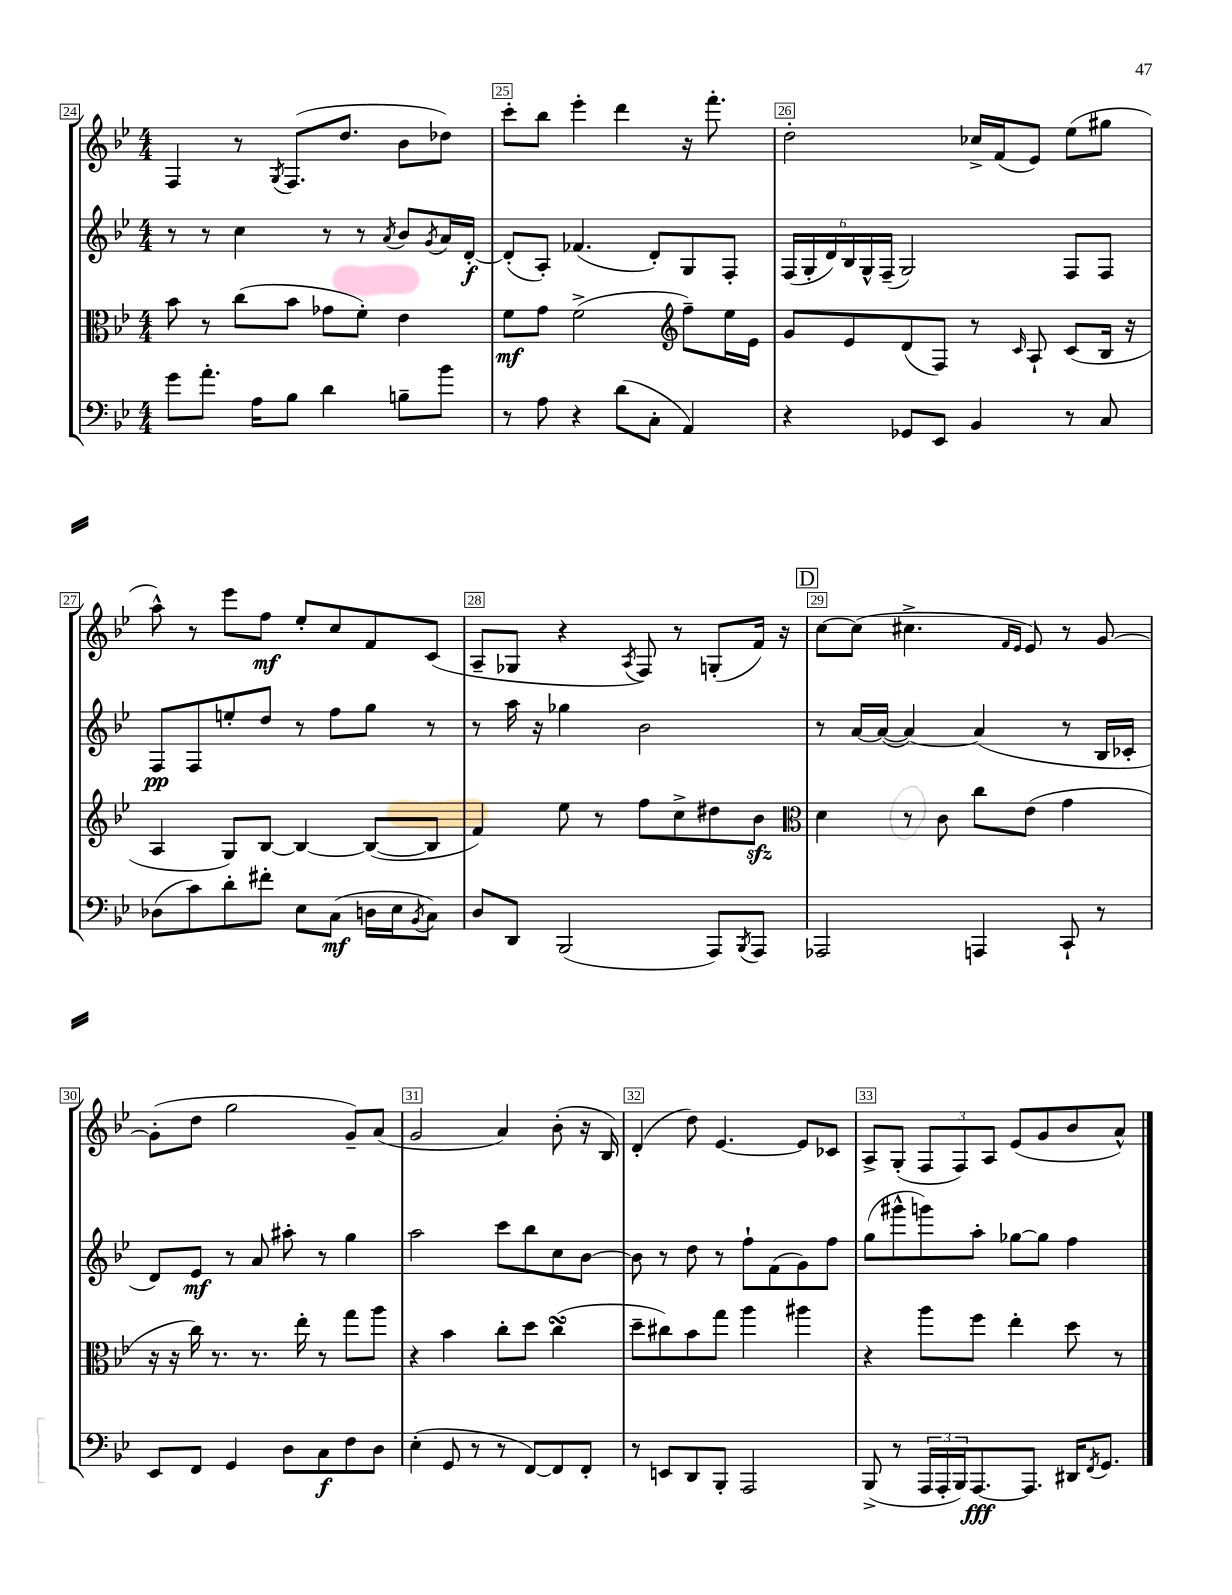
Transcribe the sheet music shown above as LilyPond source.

<<
\new StaffGroup <<
\new Staff = "s0" {
    \clef treble \key bes \major \numericTimeSignature \time 4/4
    f4 r8 \acciaccatura { g8 } f8.( d''8. bes'8 des''8) |
    c'''8-. bes''8 ees'''4-. d'''4 r16 f'''8.-. |
    d''2-. ces''16-> f'16( ees'8) ees''8( gis''8 |
    a''8-^) r8 ees'''8 f''8\mf ees''8-. c''8 f'8 c'8( |
    a8-- ges8 r4 \acciaccatura { a8 } f8) r8 g8-.( f'16) r16 |
    \mark \markup { \box "D" } c''8~ c''8( cis''4.-> \grace { f'16 ees'16 } ees'8) r8 g'8~ |
    g'8-.( d''8 g''2 g'8--) a'8( |
    g'2 a'4) bes'8-.( r16 bes16) |
    d'4-.( d''8) ees'4.~ ees'8 ces'8 |
    a8-> g8-.( \tuplet 3/2 { f8 f8) a8 } ees'8( g'8 bes'8 a'8-^) \bar "|." |
}
\new Staff = "s1" {
    \clef treble \key bes \major \numericTimeSignature \time 4/4
    r8 r8 c''4 r8 r8 \acciaccatura { a'8 } bes'8 \acciaccatura { g'8 } a'16 d'16~-.\f |
    d'8-.( a8-.) fes'4.( d'8-.) g8 f8-. |
    \tuplet 6/4 { f16( g16-. d'16) bes16 g16-^ f16--( } g2) f8 f8 |
    f8\pp f8 e''8-. d''8 r8 f''8 g''8 r8 |
    r8 a''16 r16 ges''4 bes'2 |
    \mark \markup { \box "D" } r8 a'16~ a'16~( a'4~) a'4( r8 bes16 ces'16-. |
    d'8) ees'8\mf r8 a'8 ais''8-. r8 g''4 |
    a''2 c'''8 bes''8 c''8 bes'8~ |
    bes'8 r8 d''8 r8 f''8-! f'8( g'8) f''8 |
    g''8( gis'''8-^ g'''8) a''8-. ges''8~ ges''8 f''4 \bar "|." |
}
\new Staff = "s2" {
    \clef alto \key bes \major \numericTimeSignature \time 4/4
    bes'8 r8 c''8( bes'8 ges'8 f'8-.) ees'4 |
    f'8\mf g'8 f'2->( \clef treble f''8--) ees''16 ees'16 |
    g'8 ees'8 d'8( f8) r8 \grace { c'16 } a8-! c'8( bes16 r16 |
    a4 g8) bes8~ bes4~ bes8~( bes8 |
    f'4) ees''8 r8 f''8 c''8-> dis''8 bes'8\sfz |
    \mark \markup { \box "D" } \clef alto d'4 r8 c'8 c''8 ees'8( g'4 |
    r16 r16 c''16) r8. r8. ees''16-. r8 g''8 a''8 |
    r4 bes'4 c''8-. d''8 c''4\turn( |
    d''8-- cis''8) bes'8 g''8 a''4 ais''4 |
    r4 a''8 f''8 ees''4-. d''8 r8 \bar "|." |
}
\new Staff = "s3" {
    \clef bass \key bes \major \numericTimeSignature \time 4/4
    g'8 a'8.-. a16 bes8 d'4 b8-- bes'8 |
    r8 a8 r4 d'8( c8-. a,4) |
    r4 ges,8 ees,8 bes,4 r8 c8 |
    des8( c'8) d'8-. fis'8-. ees8 c8\mf( d16 ees16 \acciaccatura { bes,8 } c8) |
    d8 d,8 bes,,2( a,,8) \acciaccatura { bes,,8 } a,,8 |
    \mark \markup { \box "D" } aes,,2 a,,4 c,8-! r8 |
    ees,8 f,8 g,4 d8 c8\f f8 d8 |
    ees4-.( g,8 r8 r8 f,8~) f,8 f,8-. |
    r8 e,8 d,8 bes,,8-. a,,2 |
    bes,,8->( r8 \tuplet 3/2 { a,,16 a,,16-. bes,,16) } a,,8.~\fff a,,8. dis,16 \acciaccatura { f,8 } g,8. \bar "|." |
}
>>
>>
\layout { \context { \Score currentBarNumber = #24 \override BarNumber.break-visibility = ##(#f #t #t) barNumberVisibility = #all-bar-numbers-visible \override BarNumber.stencil = #(make-stencil-boxer 0.1 0.3 ly:text-interface::print) } }
